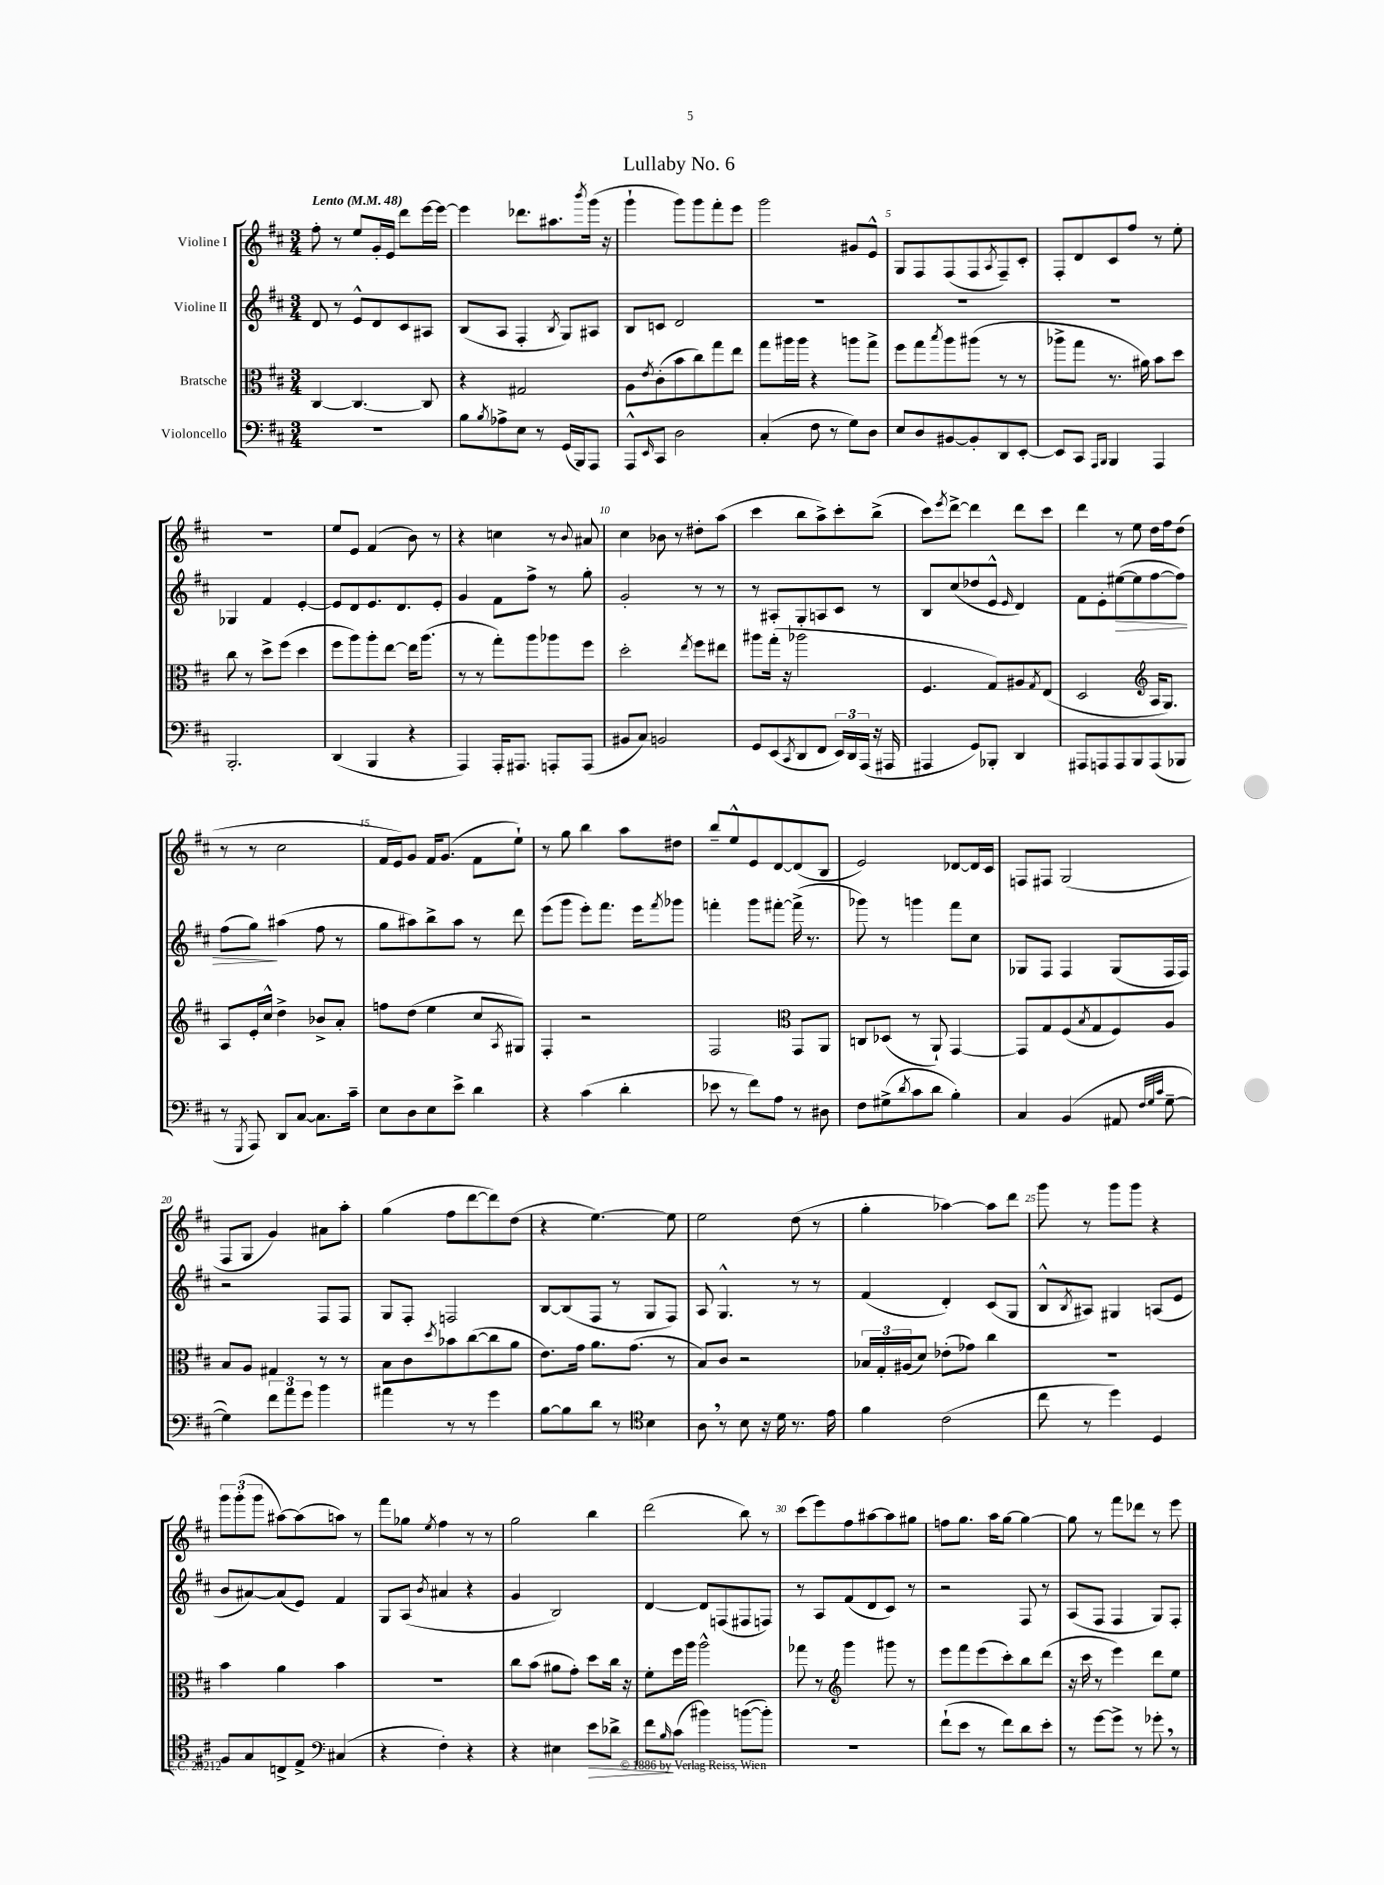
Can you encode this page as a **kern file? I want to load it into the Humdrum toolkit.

**kern	**dynam	**kern	**kern	**dynam	**kern
*part4	*part4	*part3	*part2	*part2	*part1
*staff4	*staff4	*staff3	*staff2	*staff2	*staff1
*I"Violoncello	*	*I"Bratsche	*I"Violine II	*	*I"Violine I
*clefF4	*	*clefC3	*clefG2	*	*clefG2
*k[f#c#]	*	*k[f#c#]	*k[f#c#]	*	*k[f#c#]
*M3/4	*	*M3/4	*M3/4	*	*M3/4
*MM48	*	*MM48	*MM48	*	*MM48
=1	=1	=1	=1	=1	=1
!	!	!	!	!	!LO:TX:a:B:t=Lento
2.r	.	[4C#/	8d/	.	8ff#'\
.	.	.	8r	.	8r
.	.	4.C#/_	8e^^/L	.	8ee/L
.	.	.	8d/	.	16g'/L
.	.	.	.	.	16e/JJ
.	.	.	8c#/	.	8ddd\L
.	.	8C#/]	8A#X/J	.	[16eee\L
.	.	.	.	.	16eee\JJ_
=2	=2	=2	=2	=2	=2
8B\L	.	4r	(8B/L	.	4eee\]
8qB/	.	.	.	.	.
8A-X^\	.	.	8A/J	.	.
8E\J	.	2G#X/	4F#'/	.	8.ddd-X\L
8r	.	.	.	.	.
.	.	.	.	.	8.aa#X\
.	.	.	8qB/	.	.
(16GG/LL	.	.	8G/L)	.	.
16BBB/J)	.	.	.	.	.
.	.	.	.	.	8qbbb/
8AAA/J	.	.	8A#X/J	.	(16ggg\Jk
.	.	.	.	.	16r
=3	=3	=3	=3	=3	=3
8AAA^^/L	.	8A\L	8B/L	.	4ggg`\
16qqEE/	.	8qe/	.	.	.
8CC#/J	.	(8c#'\	8cn/J	.	.
2D\	.	8b\	2d/	.	8ggg\L)
.	.	8cc#\)	.	.	8ggg\
.	.	8gg\	.	.	8fff#'\
.	.	8ee\J	.	.	8eee\J
=4	=4	=4	=4	=4	=4
(4C#'/	.	8gg\L	2.r	.	2ggg\
.	.	16aa#X\L	.	.	.
.	.	16aa#\JJ	.	.	.
8F#\	.	4r	.	.	.
8r	.	.	.	.	.
8G\L)	.	8aan\L	.	.	8g#X/L
8D\J	.	8gg^\J	.	.	8e^^/J
=5	=5	=5	=5	=5	=5
8E/L	.	8ff#\L	2.r	.	8G/L
8D/	.	8gg\	.	.	8F#/
.	.	8qbb/	.	.	.
[8BB#X/	.	8aa\	.	.	(8F#/
8BB#'/]	.	(8aa#X\J	.	.	8F#/
.	.	.	.	.	8qA/
8DD/	.	8r	.	.	8F#~/)
[8EE'/J	.	8r	.	.	8c#'/J
=6	=6	=6	=6	=6	=6
8EE/L]	.	8aa-X^\L	2.r	.	8F#'/L
8CC#/J	.	8gg\J	.	.	8d/
16qqAAA/LL	.	.	.	.	.
16qqBBB/JJ	.	.	.	.	.
4BBB/	.	8.r	.	.	8c#/
.	.	.	.	.	8ff#/J
.	.	16a#X\)	.	.	.
4AAA/	.	8b\L	.	.	8r
.	.	8dd\J	.	.	8ee'\
!!LO:LB:g=z
=7	=7	=7	=7	=7	=7
2.BBB'/	.	8cc#\	4G-X/	.	2.r
.	.	8r	.	.	.
.	.	8dd^\L	4f#/	.	.
.	.	(8ff#\J	.	.	.
.	.	4dd\	[4e'/	.	.
=8	=8	=8	=8	=8	=8
(4DD/	.	8ff#\L	8e/L]	.	8ee/L
.	.	8aa\)	8d/	.	8e/J
4BBB/	.	8aa'\	8.e/	.	(4f#/
.	.	[8ee\J	.	.	.
.	.	.	8.d/	.	.
4r	.	16ee\KL]	.	.	8b\)
.	.	(8.aa\J	.	.	.
.	.	.	8e'/J	.	8r
=9	=9	=9	=9	=9	=9
4AAA/)	.	8r	4g/	.	4r
.	.	8r	.	.	.
16AAA'/KL	.	8gg'\L)	8f#\L	.	4ccn\
8.AAA#X/J	.	.	.	.	.
.	.	8aa\	8ff#^\J	.	.
8AAAn'/L	.	8aa-X\	8r	.	8r
.	.	.	.	.	8qqb/
(8AAA/J	.	8ff#\J	8gg'\	.	8a#X/
=10	=10	=10	=10	=10	=10
8BB#X/L	.	2dd'\	2g'/	.	4cc#\
8C#/J)	.	.	.	.	.
2BBn/	.	.	.	.	8b-X\
.	.	.	.	.	8r
.	.	8qee/	.	.	.
.	.	8ff#\L	8r	.	8dd#X'\L
.	.	8ee#X\J	8r	.	(8aa\J
=11	=11	=11	=11	=11	=11
8GG/L	.	8aa#X\L	8r	.	4ccc#\
(8EE/	.	(16gg'\Jk	8A#X'/L	.	.
.	.	16r	.	.	.
8qCC#/	.	.	.	.	.
8DD/	.	2aa-X\	8G'/	.	8bb\L
8FF#/J	.	.	8An/	.	8aa^\)
24EE/LL)	.	.	8c#/J	.	8ccc#'\
24DD/	.	.	.	.	.
(24AAA/JJ	.	.	.	.	.
16r	.	.	8r	.	(8bb^\J
16AAA#X/	.	.	.	.	.
=12	=12	=12	=12	=12	=12
4AAA#X/	.	4.F#/	8B/L	.	8ccc#\L)
.	.	.	.	.	8qeee/
.	.	.	(8cc#/	.	[8ddd^\J
8GG/L)	.	.	8dd-X/	.	4ddd\]
8BBB-X'/J	.	8G/L)	8e^^/J	.	.
.	.	.	16qqe/	.	.
4DD/	.	8A#X/	4d/)	.	8ddd\L
.	.	8qG/	.	.	.
.	.	(8E/J	.	.	8ccc#\J
=13	=13	=13	=13	=13	=13
8AAA#X/L	.	2D/	8f#\L	.	4ddd\
8AAAn/	.	.	8e'\	.	.
!	!	!	!	!LO:HP:b	!
8AAA/	.	.	([8ee#X\	>	8r
8BBB/	.	.	8ee#\]	.	8ee\
*	*	*clefG2	*	*	*
(8AAA/	.	16A/KL	[8ff#\	.	16dd\LL
.	.	8.G/J)	.	.	16ff#\J
8BBB-X/J	.	.	8ff#\J])	.	(8dd\J
!!LO:LB:g=z
=14	=14	=14	=14	=14	=14
8r	.	8A/L	(8ff#\L	.	8r
8qGGG/	.	.	.	.	.
8AAA/)	.	16e'/L	8gg\J)	.	8r
.	.	16cc#^^/JJ	.	.	.
8DD/L	.	4dd^\	(4aa#X\	]	2cc#\
[8C#/J	.	.	.	.	.
8.C#\L]	.	8b-X^/L	8ff#\	.	.
.	.	8a'/J	8r	.	.
16c#~\Jk	.	.	.	.	.
=15	=15	=15	=15	=15	=15
8E\L	.	8ffn\L	8gg\L	.	16f#/LL
.	.	.	.	.	16e/J)
8D\	.	(8dd\J	8aa#X\)	.	8g/J
8E\	.	4ee\	8bb^\	.	16f#/KL
.	.	.	.	.	(8.g/J
8e^\J	.	.	8aa#\J	.	.
4d\	.	8cc#/L	8r	.	8f#\L
.	.	8qA/	.	.	.
.	.	8G#X/J)	8ddd\	.	8ee`\J)
=16	=16	=16	=16	=16	=16
4r	.	4F#'/	(8eee\L	.	8r
.	.	.	8ggg\J	.	8gg\
(4c#\	.	2r	8eee'\L)	.	4bb\
.	.	.	8.fff#\J	.	.
4d'\	.	.	.	.	8aa\L
.	.	.	16eee\KL	.	.
.	.	.	8qfff#/	.	.
.	.	.	8ggg-X\J	.	8dd#X\J
=17	=17	=17	=17	=17	=17
8e-X\	.	2F#/	4fffn'\	.	8bb~/L
8r	.	.	.	.	8ee^^/
8f#\L)	.	.	8ggg\L	.	8e/
8A\J	.	.	[8fff#X'\J	.	[8d/
*	*	*clefC3	*	*	*
8r	.	8GG/L	(16fff#^\]	.	(8d/]
.	.	.	8.r	.	.
8D#X\	.	8AA/J	.	.	8B/J
=18	=18	=18	=18	=18	=18
8F#\L	.	8Cn/L	8ggg-X\)	.	2e/)
(8G#X^\	.	(8D-X/J	8r	.	.
8qd/	.	.	.	.	.
8c#\	.	8r	4gggn\	.	.
8d\J	.	8AA`/)	.	.	.
4B'\)	.	[4GG/	8fff#\L	.	[8d-X/L
.	.	.	8cc#\J	.	16d-/L]
.	.	.	.	.	16c#/JJ
=19	=19	=19	=19	=19	=19
4C#/	.	8GG/L]	8G-X/L	.	8Fn/L
.	.	8G/	8F#/J	.	8F#X/J
(4BB/	.	(8F#/	4F#/	.	(2G/
.	.	8qB/	.	.	.
.	.	8G/	.	.	.
8AA#X/	.	8F#/)	(8G-/L	.	.
32qqF#/LLL	.	.	.	.	.
32qqG/	.	.	.	.	.
32qqc#/JJJ	.	.	.	.	.
[8G~\	.	8A/J	16F#/L	.	.
.	.	.	16F#/JJ)	.	.
!!LO:LB:g=z
=20	=20	=20	=20	=20	=20
4G\])	.	8B/L	2r	.	8F#/L
.	.	8A/J	.	.	8G/J
12f#\L	.	4G#X/	.	.	4g/)
12a\	.	.	.	.	.
12g\J	.	.	.	.	.
4b\	.	8r	8F#/L	.	8a#X\L
.	.	8r	8F#/J	.	8aa'\J
=21	=21	=21	=21	=21	=21
4a#X\	.	8B\L	8G/L	.	(4gg\
.	.	8c#\	8F#'/J	.	.
.	.	8qdd/	.	.	.
8r	.	8b-X\	2Fn/	.	8ff#\L
8r	.	([8cc#\	.	.	[8ddd\
4g\	.	8cc#\]	.	.	8ddd\])
.	.	8a\J	.	.	(8dd\J
=22	=22	=22	=22	=22	=22
[8B\L	.	8.e\L)	[8B/L	.	4r
8B\]	.	.	(8B/]	.	.
.	.	16g\Jk	.	.	.
8d\J	.	8.a\L	8F#/J	.	[4.ee\)
8r	.	.	8r	.	.
.	.	(8.g\J	.	.	.
*clefC4	*	*	*	*	*
4B\	.	.	8G/L	.	.
.	.	8r	8F#/J)	.	8ee\]
=23	=23	=23	=23	=23	=23
8A,\	.	8B/L)	8A/	.	2ee\
8r	.	8c#/J	4.G^^/	.	.
8B\	.	2r	.	.	.
16r	.	.	.	.	.
16d\	.	.	.	.	.
8.r	.	.	8r	.	(8dd\
.	.	.	8r	.	8r
16e\	.	.	.	.	.
=24	=24	=24	=24	=24	=24
4f#\	.	24B-X/LL	(4f#/	.	4gg'\
.	.	24G'/	.	.	.
.	.	(24A#X/J	.	.	.
.	.	8d/J)	.	.	.
(2c#\	.	(8e-X'\L	4d'/)	.	[4aa-X\)
.	.	8g-X\J)	.	.	.
.	.	4cc#\	(8c#/L	.	8aa-\L]
.	.	.	8G/J	.	8ddd\J
=25	=25	=25	=25	=25	=25
8cc#\	.	2.r	8B^^/L	.	8ggg\
.	.	.	8qB/	.	.
8r	.	.	8A#X/J)	.	8r
4dd\)	.	.	4G#X/	.	8ggg\L
.	.	.	.	.	8ggg\J
4D/	.	.	(8An/L	.	4r
.	.	.	8e/J	.	.
!!LO:LB:g=z
=26	=26	=26	=26	=26	=26
8F#/L	.	4b\	8b/L	.	12ggg\L
.	.	.	.	.	(12ggg'\
8G/	.	.	[8a#X/)	.	.
.	.	.	.	.	12ggg\J
8Cn^/	.	4a\	(8a#/]	.	[8aa#X\L)
8E^/J	.	.	8e/J)	.	(8aa#\]
*clefF4	*	*	*	*	*
(4C#X/	.	4b\	4f#/	.	8aan\J)
.	.	.	.	.	8r
=27	=27	=27	=27	=27	=27
4r	.	2.r	8G/L	.	8fff#\L
.	.	.	(8A/J	.	8gg-X\J
.	.	.	8qb/	.	8qee/
4F#'\)	.	.	4a#X/	.	4ff#\
4r	.	.	4r	.	8r
.	.	.	.	.	8r
=28	=28	=28	=28	=28	=28
4r	.	8cc#\L	4g/	.	2gg\
.	.	(8b\J	.	.	.
4E#X\	.	8a#X\L	2B/)	.	.
.	.	8g'\J)	.	.	.
!	!LO:HP:b	!	!	!	!
8e\L	>	8dd\L	.	.	4bb\
8d-X^\J	.	16cc#\Jk	.	.	.
.	.	16r	.	.	.
=29	=29	=29	=29	=29	=29
8f#\L	.	8f#'\L	[4d/	.	(2ddd\
16qqB/	.	.	.	.	.
(8c#\J	]	16ff#\L	.	.	.
.	.	16aa\JJ	.	.	.
4b#X\)	.	2aa^^\	8d/L]	.	.
.	.	.	(8Fn/	.	.
([8bn\L	.	.	8F#X/	.	8bb\)
8b'\J])	.	.	8Fn/J)	.	8r
=30	=30	=30	=30	=30	=30
2.r	.	8gg-X\	8r	.	(8ccc#\L
.	.	8r	8A/L	.	8eee\)
*	*	*clefG2	*	*	*
.	.	4ggg\	(8f#/	.	8ff#\
.	.	.	8d/	.	[8aa#X\
.	.	8ggg#X\	8c#/J)	.	8aa#\]
.	.	8r	8r	.	8gg#X\J
=31	=31	=31	=31	=31	=31
(8f#`\L	.	8eee\L	2r	.	8ffn\L
8e\J	.	8fff#\	.	.	8.gg\J
8r	.	(8eee\	.	.	.
.	.	.	.	.	16aa\KL
8f#\L)	.	8ccc#'\)	.	.	[8gg\J
8d\	.	8bb\	8F#/	.	4gg\_
8e'\J	.	(8ddd\J	8r	.	.
=32	=32	=32	=32	=32	=32
8r	.	16r	(8A/L	.	8gg\]
.	.	16ccc#\	.	.	.
[8g\L	.	8r	8F#/J	.	8r
8g^\J]	.	4eee\)	4F#/	.	8fff#\L
8r	.	.	.	.	8ddd-X\J
8g-X',\	.	8ddd\L	8G/L)	.	8r
8r	.	8ee\J	8F#'/J	.	8eee\
==	==	==	==	==	==
*-	*-	*-	*-	*-	*-
